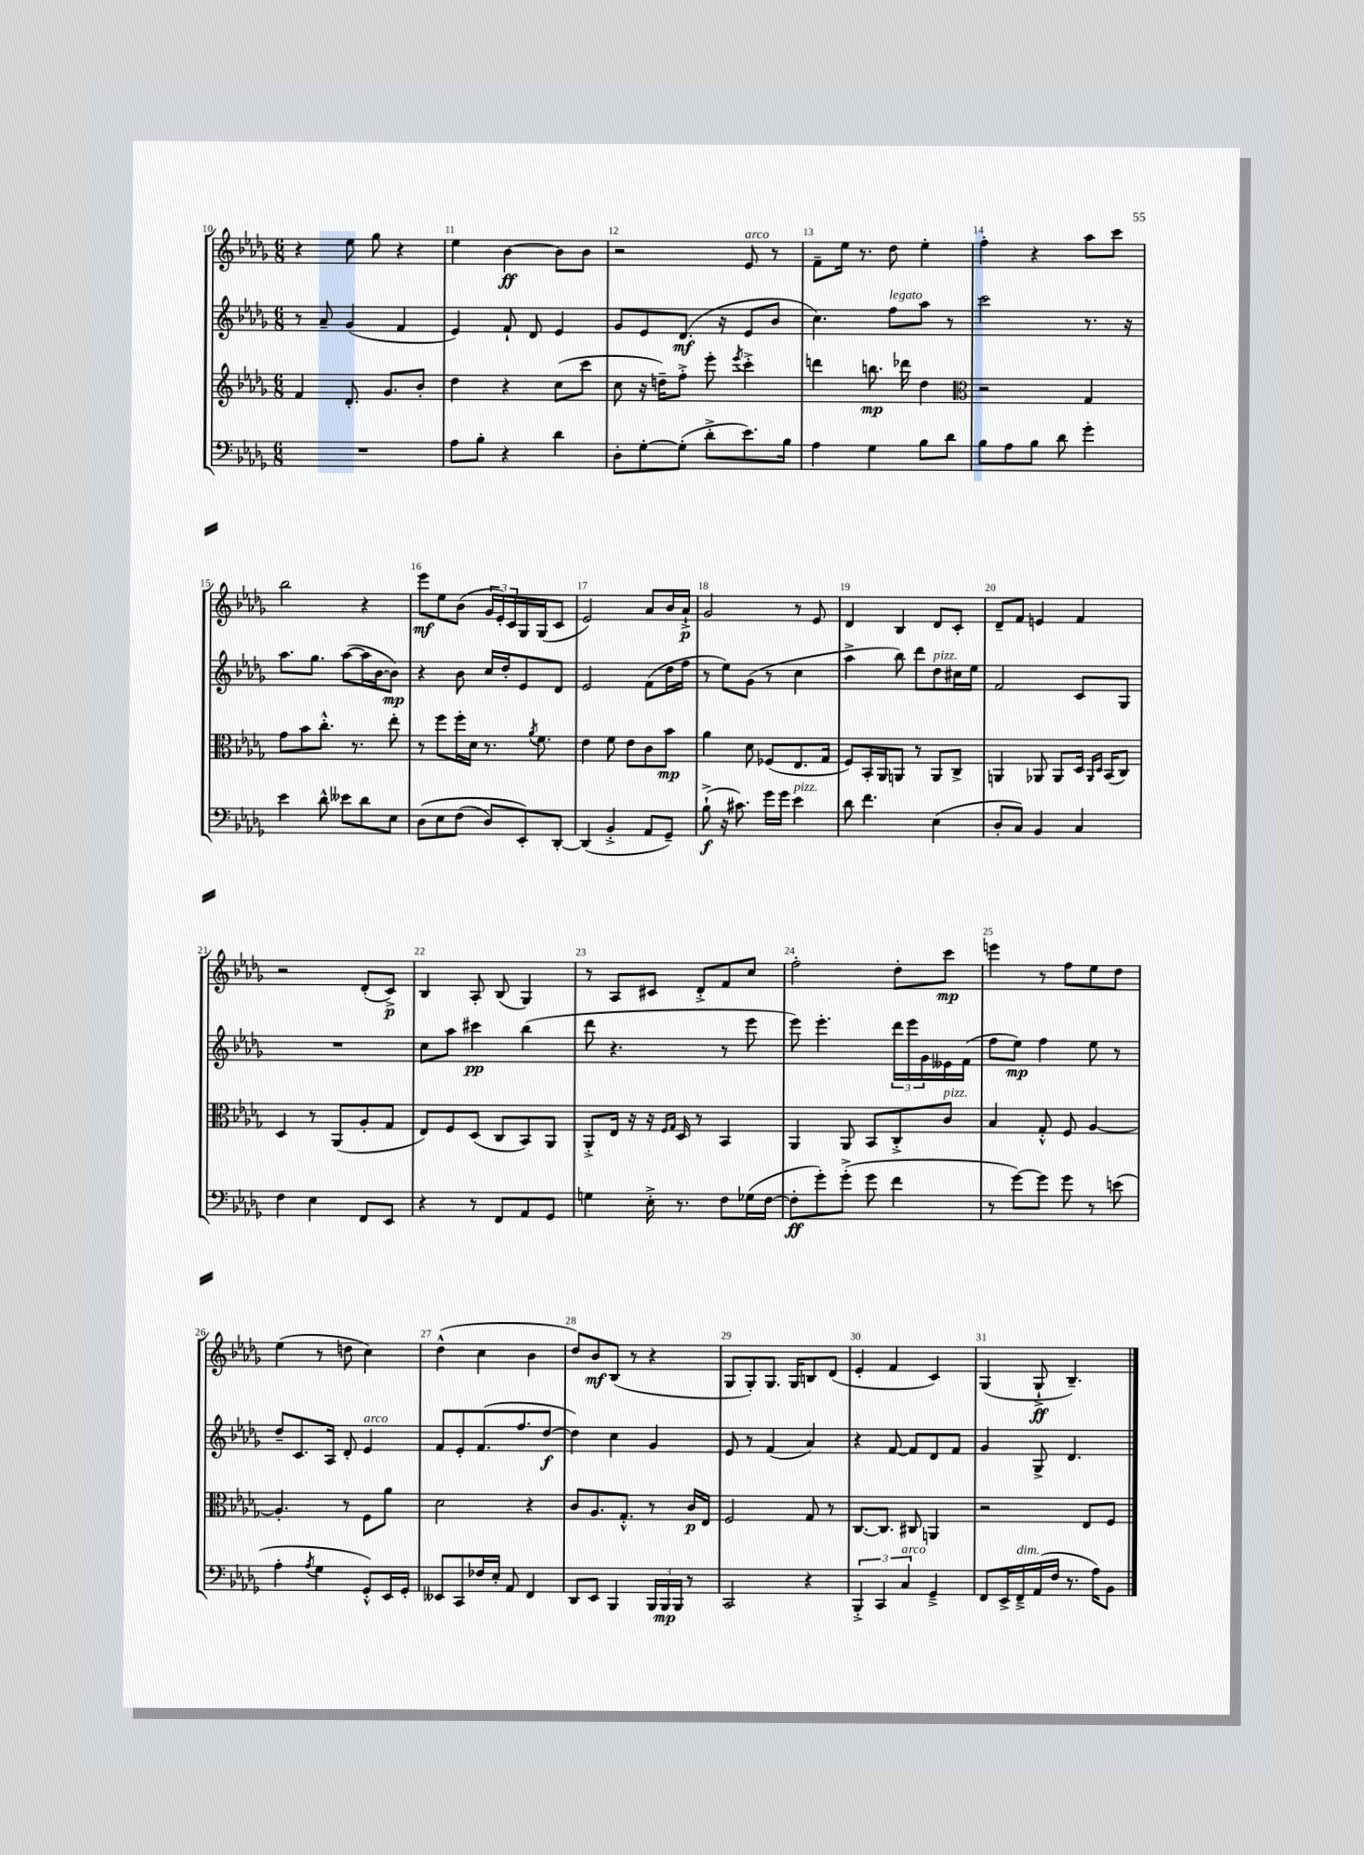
<<
\new StaffGroup <<
\new Staff = "s0" {
    \clef treble \key des \major \numericTimeSignature \time 6/8
    r4 ees''8 ges''8 r4 |
    ees''4 bes'4~\ff bes'8 bes'8 |
    r2 ees'8^\markup { \italic "arco" } r8 |
    f'8-- ees''16 r8. des''8 ees''4-. |
    f''4-. r4 aes''8 c'''8 |
    bes''2 r4 |
    ees'''8\mf ees''8 bes'8( \tuplet 3/2 { ges'16 ees'16-.) c'16 } ges16 ges16( c'8 |
    ees'2) aes'8 bes'16 aes'16-!->\p |
    ges'2 r8 ees'8 |
    des'4 bes4 des'8 c'8-. |
    des'8-- f'8 e'4 f'4 |
    r2 des'8-.( c'8->\p) |
    bes4 aes8-. bes8( ges4) |
    r8 aes8 cis'8 des'8-.-> f'8 c''8 |
    f''2-. des''8-. c'''8\mp |
    e'''4 r8 f''8 ees''8 des''8 |
    ees''4( r8 d''8 c''4) |
    des''4-^( c''4 bes'4 |
    des''8) bes'8\mf bes8( r8 r4 |
    ges8 ges8-.) ges8. ges16 b8 des'8( |
    ees'4-. f'4 c'4) |
    ges4( ges8-!->\ff bes4.--) \bar "|." |
}
\new Staff = "s1" {
    \clef treble \key des \major \numericTimeSignature \time 6/8
    r8 aes'8-- ges'4( f'4 |
    ees'4) f'8-! des'8 ees'4 |
    ges'8 ees'8 des'8.\mf( r16 ees'8 bes'8 |
    c''4.) f''8^\markup { \italic "legato" } aes''8 r8 |
    c'''2 r8. r16 |
    aes''8. ges''8. aes''8~( aes''16 bes'16~ bes'8\mp) |
    r4 bes'8 c''16 des''16-. ees'8 des'8 |
    ees'2 f'8( des''16 f''16 |
    r8 ees''8) ges'8( r8 c''4 |
    aes''4-> bes''8) des'''8 des''8^\markup { \italic "pizz." } cis''16 ees''16 |
    f'2 c'8 ges8 |
    R2. |
    c''8 aes''8 cis'''4\pp bes''4( |
    des'''8 r4. r8 ees'''8 |
    ees'''8) ees'''4.-. \tuplet 3/2 { des'''16 ees'''16 ges'16 } eeses'16 f'16( |
    f''8 ees''8\mp) f''4 ees''8 r8 |
    des''8-- c'8. aes16 des'8-. ees'4^\markup { \italic "arco" } |
    f'8 ees'8-. f'8.( f''8. des''8~\f |
    des''4) c''4 ges'4 |
    ees'8 r8 f'4( aes'4) |
    r4 f'8~ f'8 des'8 f'8 |
    ges'4 ges8-> des'4. \bar "|." |
}
\new Staff = "s2" {
    \clef treble \key des \major \numericTimeSignature \time 6/8
    f'4 des'8.-. ges'8. bes'8-. |
    des''4 r4 c''8( c'''8 |
    c''8 r16 d''16--) f''8-.-> ees'''8-. \acciaccatura { ees'''8 } c'''4-.-> |
    d'''4 b''8.\mp des'''16 des''4 |
    \clef alto r2 ges4 |
    ges'8 bes'8 c''8.-.-^ r8. ees''8-. |
    r8 f''8 f''16-. des'16 r8. \acciaccatura { aes'8 } f'8. |
    ees'4 f'8 ees'8 c'8 bes'8\mp |
    aes'4 des'8 fes8( ees8. ges16 |
    f8) bes,16-. aes,16 a,8 r8 a,8 c8-> |
    a,4 aes,8 aes,8 des16 \grace { aes,16 des16 } bes,16( c8) |
    des4 r8 aes,8( aes8-. ges8 |
    ees8) f8 des8( c8 bes,8) aes,8 |
    aes,8-.-> ees16 r16 r16 \grace { f16 ges16 } des16 r8 bes,4 |
    aes,4 aes,8 bes,8 c8-.-> c'8^\markup { \italic "pizz." } |
    bes4 ges8-.-^ f8 aes4~ |
    aes4.-. r8 f8 aes'8 |
    des'2 r4 |
    c'8 aes8. ges8.-.-^ r8 c'16\p ees16 |
    f2 ges8 r8 |
    c8.~ c8. cis8 a,4 |
    r2 ees8 f8 \bar "|." |
}
\new Staff = "s3" {
    \clef bass \key des \major \numericTimeSignature \time 6/8
    R2. |
    aes8 bes8-. r4 des'4 |
    des8-. ges8~-. ges8-.( des'8-.-> ees'8.) bes16 |
    aes4 ges4 bes8 des'8 |
    bes8 aes8 bes8 des'8 ges'4-. |
    ees'4 des'8-^ eeses'8 des'8 ees8 |
    des8\( ees8 f8( des8) ees,8-.\) des,8~-. |
    des,4( bes,4-.-> aes,8 ges,8--) |
    bes8-!->\f( r16 cis'8.) ges'16 ges'16 ees'4^\markup { \italic "pizz." } |
    des'8 f'4. ees4( |
    des8-. c8) bes,4 c4 |
    f4 ees4 f,8 ees,8 |
    r4 r8 f,8 aes,8 ges,8 |
    g4 ees16-.-> r8. f8 ges16( f16~ |
    f8-.\ff ges'8-.) ges'8-.->( ges'8 f'4 |
    r8 ges'8~) ges'8 ges'8 r8 e'8( |
    aes4-. \acciaccatura { aes8 } ges4 ges,8-.-^) ees,16 ges,16-. |
    eeses,8 c,8 fes16 ees16-. aes,8 f,4 |
    des,8 ees,8 bes,,4 \tuplet 3/2 { bes,,16 bes,,16\mp bes,,16 } r8 |
    c,2 r4 |
    \tuplet 3/2 { bes,,4-.-> c,4 c4^\markup { \italic "arco" } } ges,4---> |
    f,8 ees,16-> f,16--->^\markup { \italic "dim." } aes,16( f16 r8. aes16) bes,8 \bar "|." |
}
>>
>>
\layout { \context { \Score currentBarNumber = #10 \override BarNumber.break-visibility = ##(#f #t #t) barNumberVisibility = #all-bar-numbers-visible } }
